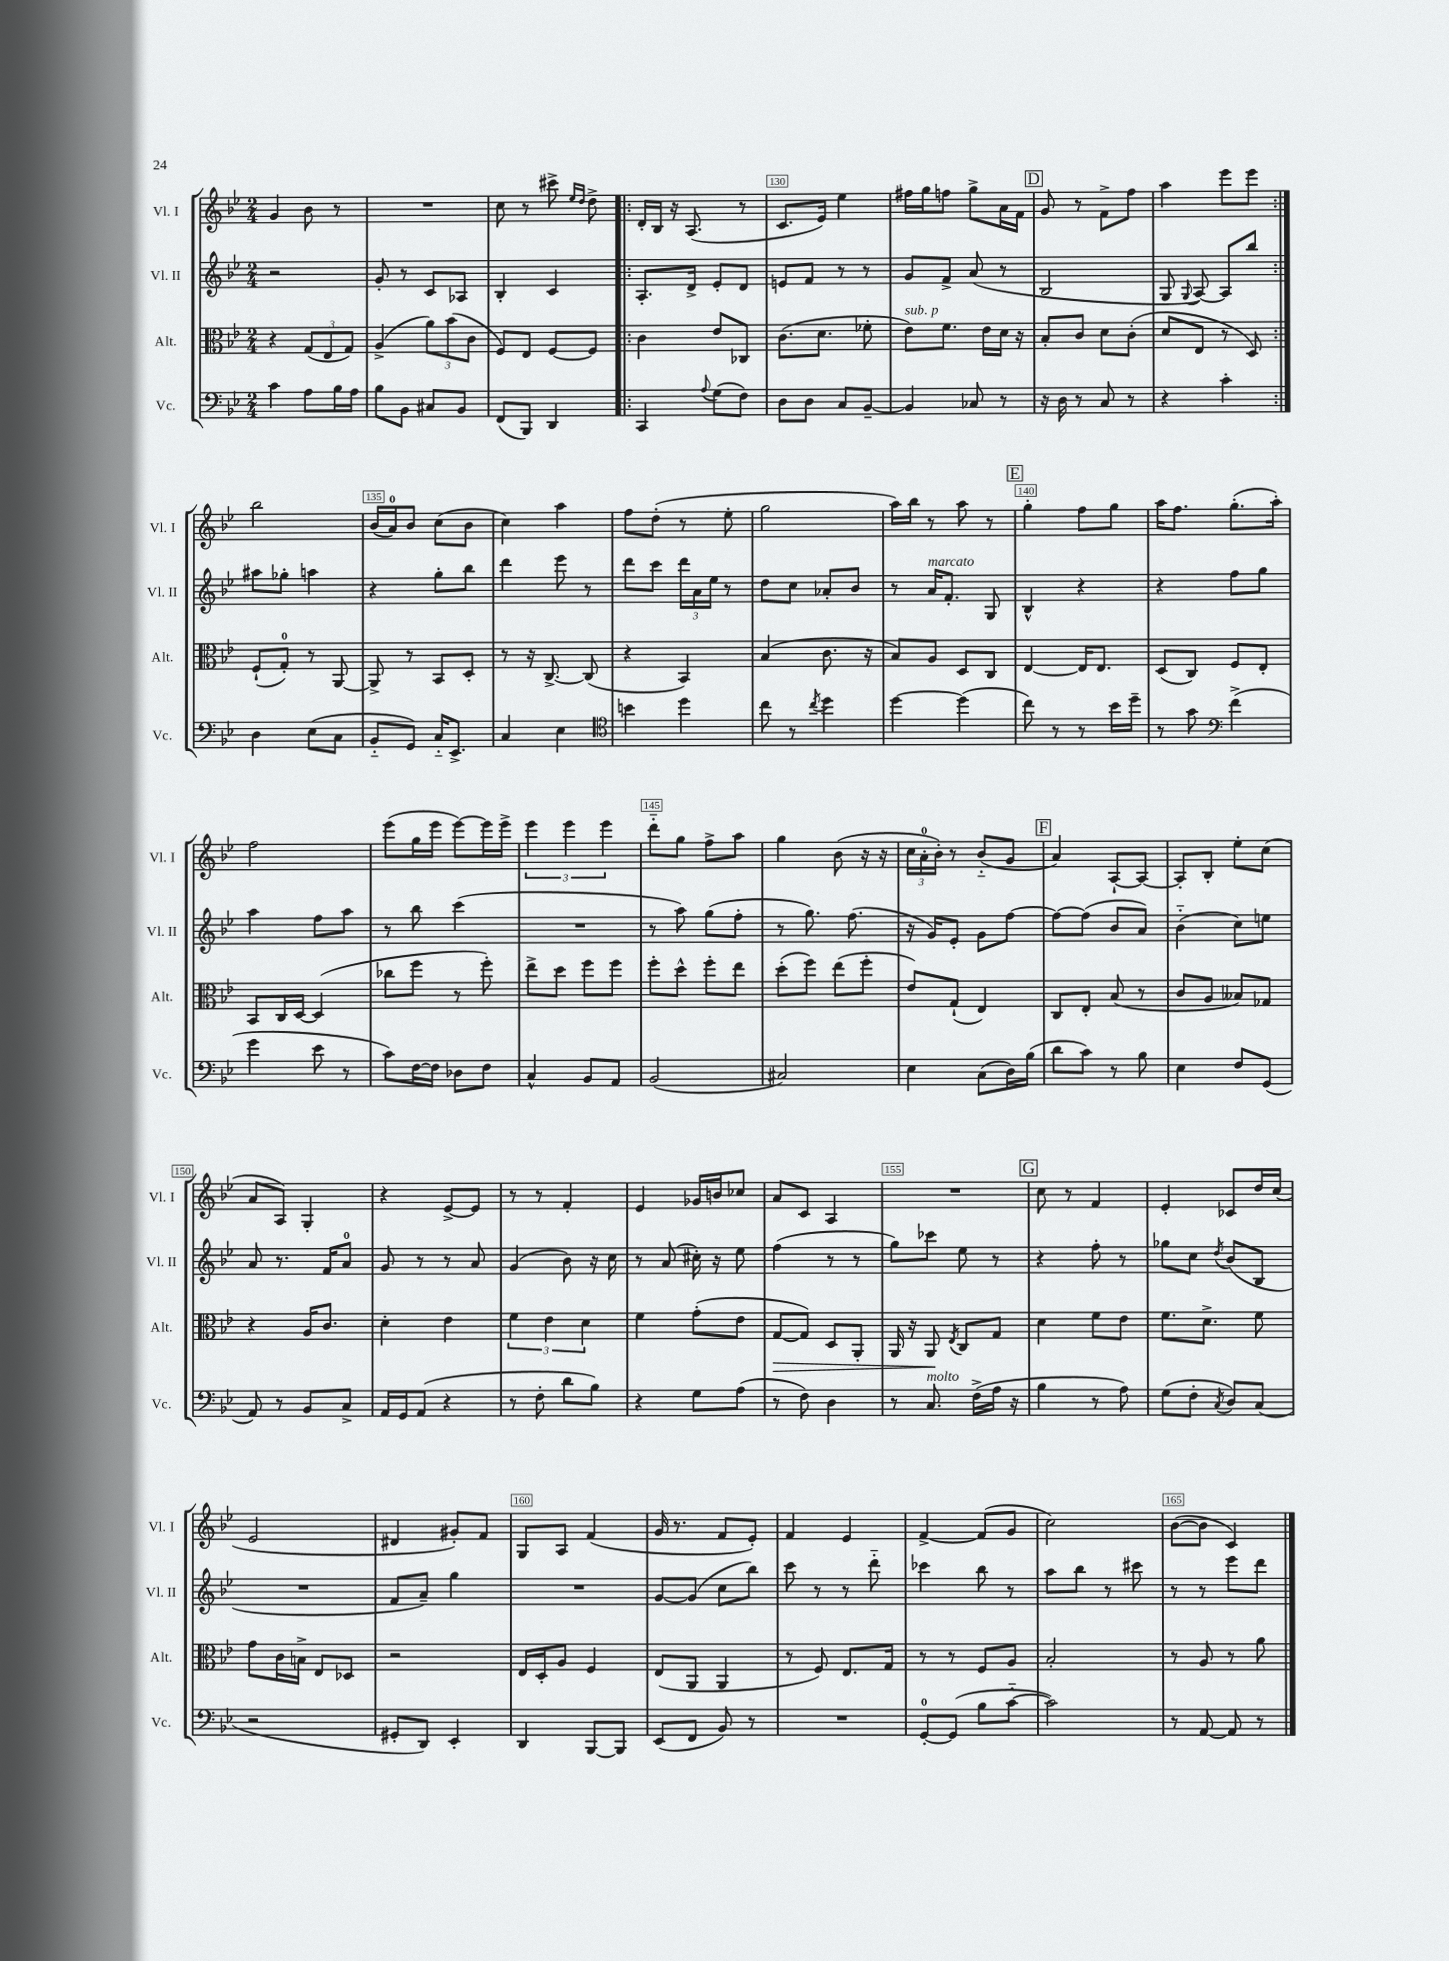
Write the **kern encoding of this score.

**kern	**kern	**dynam	**kern	**kern
*part4	*part3	*part3	*part2	*part1
*staff4	*staff3	*staff3	*staff2	*staff1
*I"Vc.	*I"Alt.	*	*I"Vl. II	*I"Vl. I
*I'Vc.	*I'Alt.	*	*I'Vl. II	*I'Vl. I
*clefF4	*clefC3	*	*clefG2	*clefG2
*k[b-e-]	*k[b-e-]	*	*k[b-e-]	*k[b-e-]
*M2/4	*M2/4	*	*M2/4	*M2/4
=126	=126	=126	=126	=126
4c\	4r	.	2r	4g/
8A\L	(12G/L	.	.	8b-\
.	12E-/	.	.	.
16B-\L	.	.	.	8r
.	12G/J)	.	.	.
16A\JJ	.	.	.	.
=127	=127	=127	=127	=127
8B-\L	(4A^/	.	8g'/	2r
8BB-\J	.	.	8r	.
8C#X/L	12a\L)	.	8c/L	.
.	(12b-\	.	.	.
8BB-/J	.	.	8A-X/J	.
.	12c\J	.	.	.
=128	=128	=128	=128	=128
(8FF/L	8F/L)	.	4B-'/	8cc\
8BBB-/J)	8E-/J	.	.	8r
4DD/	[8F/L	.	4c/	8ccc#X^\
.	.	.	.	16qqee-/LL
.	.	.	.	16qqdd/JJ
.	8F/J]	.	.	8dd^\
=129!|:	=129!|:	=129!|:	=129!|:	=129!|:
4CC/	4c\	.	8.A'/L	16d'/LL
.	.	.	.	16B-/JJ
.	.	.	.	16r
.	.	.	16d^/Jk	(8.A/
8qqA/	.	.	.	.
(8G\L	8e-/L	.	8e-'/L	.
8F\J)	8C-X/J	.	8d/J	8r
=130	=130	=130	=130	=130
8D\L	(8.c\L	.	8en/L	8.c/L
8D\J	.	.	8f/J	.
.	8.d\J	.	.	16e-/Jk)
8C/L	.	.	8r	4ee-\
[8BB-~/J	8f-X'\	.	8r	.
=131	=131	=131	=131	=131
!	!LO:TX:a:i:t=sub. p	!	!	!
4BB-/]	8e-\L)	.	8g/L	16ff#X\LL
.	.	.	.	16gg\J
.	8.f\J	.	8f^/J	8ffn\J
8C-X/	.	.	(8a/	8gg^\L
.	16e-\LL	.	.	.
8r	16d\JJ	.	8r	16a\L
.	16r	.	.	16f\JJ
!!LO:REH:place=s1:t=D
=132	=132	=132	=132	=132
16r	8B-'/L	.	2B-/	8g/
16D\	.	.	.	.
8r	8c/J	.	.	8r
8C/	8d\L	.	.	8f^\L
8r	(8c'\J	.	.	8ff\J
=133	=133	=133	=133	=133
4r	8d/L	.	8G/	4aa\
.	.	.	8qqG/	.
.	8E-/J	.	[8A/)	.
4c'\	8r	.	8A/L]	8eee-\L
.	8D/)	.	8bb-/J	8eee-\J
!!LO:LB:g=z
=134:|!	=134:|!	=134:|!	=134:|!	=134:|!
4D\	(8F`/L	.	8aa#X\L	2bb-\
.	8G'/J)	.	8gg-X'\J	.
(8E-\L	8r	.	4aan\	.
8C\J	[8AA/	.	.	.
=135	=135	=135	=135	=135
8BB-/L	8AA^/]	.	4r	(16b-/LL
.	.	.	.	16a/J)
8GG/J)	8r	.	.	8b-/J
16C/KL	8BB-/L	.	8gg'\L	(8cc\L
8.EE-^/J	.	.	.	.
.	8D'/J	.	8bb-\J	8b-\J
=136	=136	=136	=136	=136
4C/	8r	.	4ddd\	4cc\)
.	16r	.	.	.
.	[8.C^/	.	.	.
4E-\	.	.	8eee-\	4aa\
.	(8C/]	.	8r	.
=137	=137	=137	=137	=137
*clefC4	*	*	*	*
4bn\	4r	.	8ddd\L	8ff\L
.	.	.	8ccc\J	(8dd'\J
4dd\	4BB-/)	.	24ddd\LL	8r
.	.	.	24a\	.
.	.	.	24ee-\JJ	.
.	.	.	8r	8ee-'\
=138	=138	=138	=138	=138
8cc\	(4B-/	.	8dd\L	2gg\
8r	.	.	8cc\J	.
8qcc/	.	.	.	.
4dd\	8.c\	.	8a-X'/L	.
.	.	.	8b-/J	.
.	16r	.	.	.
=139	=139	=139	=139	=139
[4dd\	8B-/L)	.	8r	16aa\LL)
.	.	.	.	16bb-\JJ
!	!	!	!LO:TX:a:i:t=marcato	!
.	8A/J	.	16a/KL	8r
.	.	.	8.f'/J	.
(4dd\]	8D/L	.	.	8aa\
.	8C/J	.	8G/	8r
!!LO:REH:place=s1:t=E
=140	=140	=140	=140	=140
8cc\)	[4E-/	.	4B-^^/	4gg'\
8r	.	.	.	.
8r	16E-/KL]	.	4r	8ff\L
.	8.E-/J	.	.	.
16b-\LL	.	.	.	8gg\J
16dd~\JJ	.	.	.	.
=141	=141	=141	=141	=141
8r	(8D/L	.	4r	16aa\KL
.	.	.	.	8.ff\J
8g\	8C/J)	.	.	.
*clefF4	*	*	*	*
(4f^\	8F/L	.	8ff\L	(8.gg'\L
.	8E-'/J	.	8gg\J	.
.	.	.	.	16aa'\Jk)
!!LO:LB:g=z
=142	=142	=142	=142	=142
4g\	8BB-/L	.	4aa\	2ff\
.	16C/L	.	.	.
.	[16D/JJ	.	.	.
8e-\	(4D/]	.	8ff\L	.
8r	.	.	8aa\J	.
=143	=143	=143	=143	=143
8c\L)	8cc-X\L	.	8r	(8eee-\L
[16F\L	8ff\J	.	8bb-\	16gg\L
16F\JJ]	.	.	.	16eee-\JJ
8D-X\L	8r	.	(4ccc\	[8eee-\L)
8F\J	8ff'\)	.	.	16eee-\L]
.	.	.	.	16eee-^\JJ
=144	=144	=144	=144	=144
4C^^/	8ee-^\L	.	2r	6eee-\
.	8dd\J	.	.	.
.	.	.	.	6eee-\
8BB-/L	8ff\L	.	.	.
.	.	.	.	6eee-\
8AA/J	8ff\J	.	.	.
=145	=145	=145	=145	=145
(2BB-/	8ff'\L	.	8r	8ddd\L
.	8dd^^\J	.	8aa\)	8gg\J
.	8ff'\L	.	(8gg\L	8ff^\L
.	8ee-\J	.	8ff'\J	8aa\J
=146	=146	=146	=146	=146
2C#X/)	(8dd'\L	.	8r	4gg\
.	8ff\J)	.	8.gg\)	.
.	(8ee-\L	.	.	(8b-\
.	.	.	(8.ff\	.
.	8ff'\J	.	.	16r
.	.	.	.	16r
=147	=147	=147	=147	=147
4E-\	8e-/L)	.	16r	24cc\LL
.	.	.	.	24a'\
.	.	.	16g/KL)	.
.	.	.	.	24b-'\JJ)
.	(8G`/J	.	8e-'/J	8r
(8C\L	4E-/)	.	8g\L	(8b-/L
16D\L)	.	.	[8ff\J	8g/J
(16B-\JJ	.	.	.	.
!!LO:REH:place=s1:t=F
=148	=148	=148	=148	=148
8d\L	8C/L	.	8ff\L_	4a/)
8c\J)	8E-'/J	.	(8ff\J]	.
8r	(8B-/	.	8b-/L	[8A`/L
8B-\	8r	.	8a/J)	8A/J_
=149	=149	=149	=149	=149
4E-\	8c/L	.	(4b-\	8A'/L]
.	8A/J	.	.	8B-'/J
8F/L	8B--X/L)	.	8cc\L)	8ee-'\L
(8GG/J	8G-X/J	.	8een\J	(8cc\J
!!LO:LB:g=z
=150	=150	=150	=150	=150
8AA/)	4r	.	8a/	8a/L
8r	.	.	8.r	8A/J)
8BB-/L	16A/KL	.	.	4G'/
.	8.c/J	.	16f/KL	.
8C^/J	.	.	8a/J	.
=151	=151	=151	=151	=151
16AA/LL	4d'\	.	8g/	4r
16GG/J	.	.	.	.
(8AA/J	.	.	8r	.
4r	4e-\	.	8r	[8e-^/L
.	.	.	8a/	8e-/J]
=152	=152	=152	=152	=152
8r	6f\	.	(4g/	8r
8F'\	.	.	.	8r
.	6e-\	.	.	.
8d\L	.	.	8b-\)	4f'/
.	6d\	.	.	.
8B-\J)	.	.	16r	.
.	.	.	16cc\	.
=153	=153	=153	=153	=153
4r	4f\	.	8r	4e-/
.	.	.	(8a/	.
8G\L	(8g'\L	.	16cc#X'\)	16g-X/LL
.	.	.	16r	16bn/J
(8A\J	8e-\J	.	8ee-\	8cc-X/J
=154	=154	=154	=154	=154
!	!	!LO:HP:b	!	!
8r	[8G/L	>	(4ff\	8a/L
8F\)	8G/J])	.	.	8c/J
4D\	8D/L	.	8r	4A/
.	8AA'/J	.	8r	.
=155	=155	=155	=155	=155
8r	16AA/	.	8gg\L)	2r
.	16r	.	.	.
!LO:TX:a:i:t=molto	!	!	!	!
8.C/	8AA/	.	8ccc-X\J	.
.	8qE-/	.	.	.
.	8C/L	]	8ee-\	.
(16F^\LL	.	.	.	.
16A\JJ	8G/J	.	8r	.
16r	.	.	.	.
!!LO:REH:place=s1:t=G
=156	=156	=156	=156	=156
4B-\	4d\	.	4r	8cc\
.	.	.	.	8r
8r	8f\L	.	8ff'\	4f/
8A\)	8e-\J	.	8r	.
=157	=157	=157	=157	=157
(8G\L	8.f\L	.	8gg-X\L	4e-'/
8F'\J	.	.	8cc\J	.
.	8.d^\J	.	.	.
8qC/	.	.	8qdd/	.
8D/L)	.	.	(8b-/L	8c-X/L
(8C/J	8f\	.	8B-/J	16dd/L
.	.	.	.	(16cc/JJ
!!LO:LB:g=z
=158	=158	=158	=158	=158
2r	8g\L	.	2r	2e-/
.	16c\L	.	.	.
.	16Bn^\JJ	.	.	.
.	8E-/L	.	.	.
.	8D-X/J	.	.	.
=159	=159	=159	=159	=159
8GG#X'/L	2r	.	8f/L	4d#X/
8DD/J)	.	.	8a~/J)	.
4EE-'/	.	.	4gg\	8g#X'/L)
.	.	.	.	8f/J
=160	=160	=160	=160	=160
4DD/	16E-/LL	.	2r	8G/L
.	16D'/J	.	.	.
.	8A/J	.	.	8A/J
[8BBB-/L	4F/	.	.	(4f/
8BBB-/J]	.	.	.	.
=161	=161	=161	=161	=161
(8EE-/L	(8E-/L	.	[8g/L	16g/
.	.	.	.	8.r
8FF/J	8AA/J	.	(8g/J]	.
8BB-/)	4AA/	.	8cc\L	8f/L
8r	.	.	8bb-\J)	8e-'/J)
=162	=162	=162	=162	=162
2r	8r	.	8ccc\	4f/
.	8F/)	.	8r	.
.	8.E-/L	.	8r	4e-/
.	.	.	8ddd\	.
.	16G/Jk	.	.	.
=163	=163	=163	=163	=163
[8GG'/L	8r	.	4ccc-X\	[4f^/
(8GG/J]	8r	.	.	.
8B-\L	8F/L	.	8bb-\	(8f/L]
[8c\J	8A/J	.	8r	8g/J
=164	=164	=164	=164	=164
2c\])	2B-'/	.	8aa\L	2cc\)
.	.	.	8bb-\J	.
.	.	.	8r	.
.	.	.	8ccc#X\	.
=165	=165	=165	=165	=165
8r	8r	.	8r	([8b-\L
[8AA/	8A/	.	8r	8b-\J]
8AA/]	8r	.	8eee-\L	4c/)
8r	8a\	.	8ddd\J	.
==	==	==	==	==
*-	*-	*-	*-	*-
